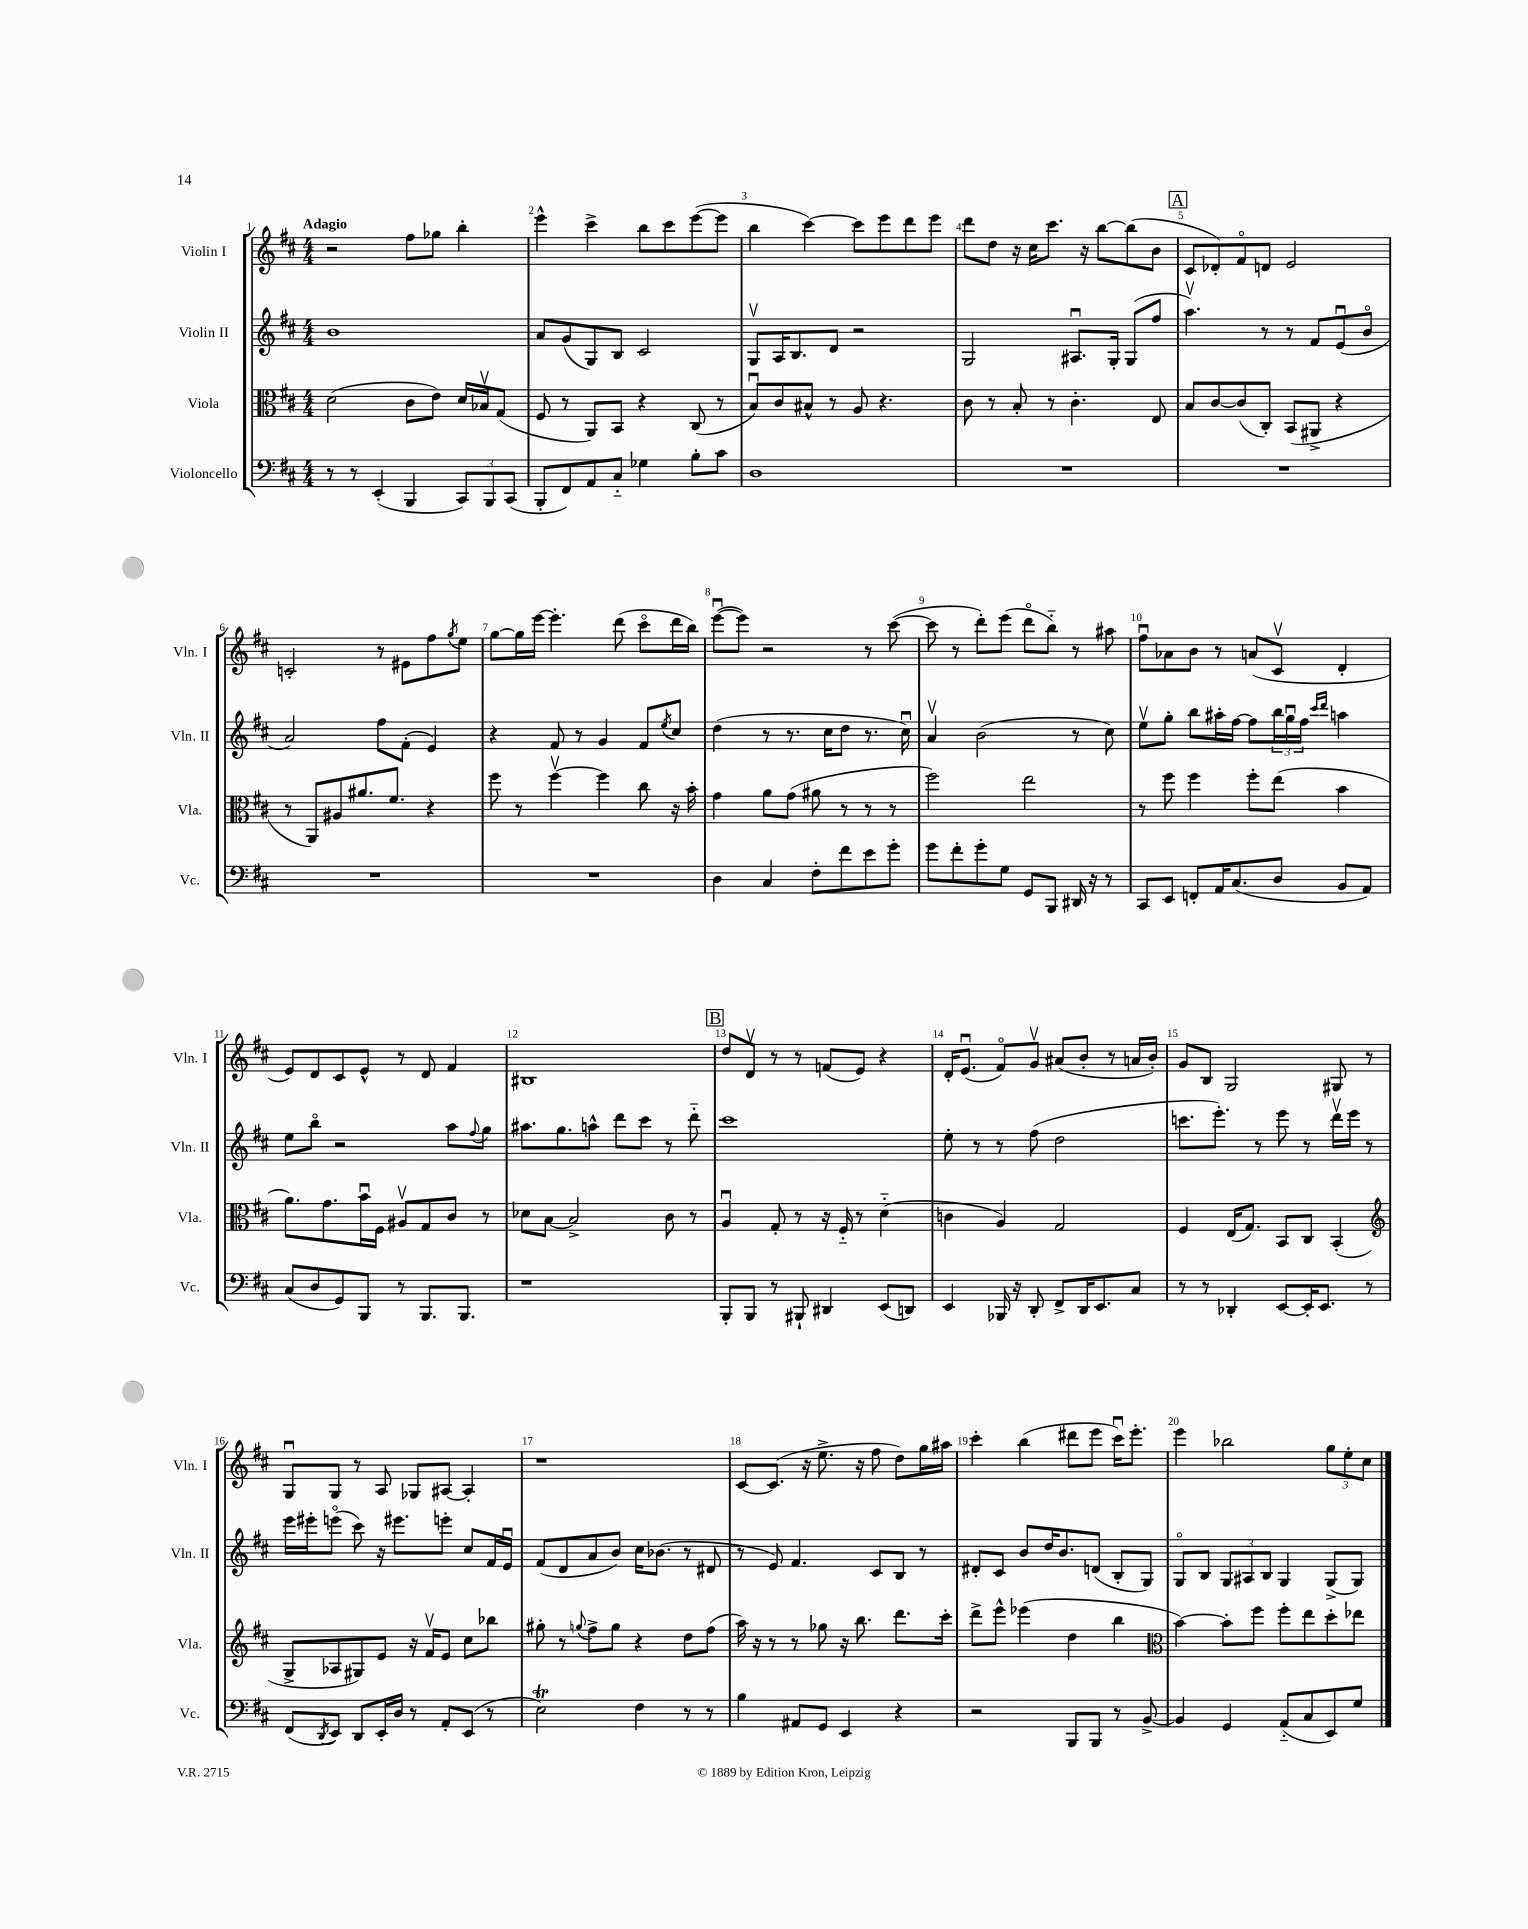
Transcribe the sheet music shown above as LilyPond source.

<<
\new StaffGroup <<
\new Staff = "s0" \with { instrumentName = "Violin I" shortInstrumentName = "Vln. I" } {
    \clef treble \key d \major \numericTimeSignature \time 4/4 \tempo "Adagio"
    r2 fis''8 ges''8 b''4-. |
    e'''4-^ cis'''4-> b''8 cis'''8 e'''8~( e'''8 |
    b''4 cis'''4~) cis'''8 e'''8 d'''8 e'''8 |
    d'''8 d''8 r16 cis''16 cis'''8. r16 b''8~ b''8( b'8 |
    \mark \markup { \box "A" } cis'8 des'8-.) fis'8\flageolet d'8 e'2 |
    c'2-. r8 eis'8 fis''8 \acciaccatura { g''8 } e''8 |
    g''8~ g''16 e'''16~ e'''4.-. d'''8( cis'''8\flageolet d'''16 b''16) |
    e'''8~\downbow( e'''8) r2 r8 cis'''8~( |
    cis'''8 r8 d'''8-.) e'''8( d'''8\flageolet b''8-_) r8 ais''8 |
    fis''8\downbow aes'8 b'8 r8 a'8( cis'8\upbow d'4-. |
    e'8) d'8 cis'8 e'8-^ r8 d'8 fis'4 |
    bis1 |
    \mark \markup { \box "B" } d''8 d'8\upbow r8 r8 f'8( e'8) r4 |
    d'16-. e'8.\downbow( fis'8\flageolet) g'8\upbow ais'8( b'8-. r8 a'16 b'16-.) |
    g'8 b8 g2 gis8 r8 |
    g8\downbow g8 r8 a8 ges8 ais8~ ais4-. |
    r1 |
    cis'8~ cis'8.( r16 e''8.-> r16 fis''8 d''8) g''16 ais''16 |
    cis'''4-. b''4( dis'''8 e'''8 cis'''16\downbow) e'''8.-. |
    e'''4 bes''2 \tuplet 3/2 { g''8 e''8-. cis''8 } \bar "|." |
}
\new Staff = "s1" \with { instrumentName = "Violin II" shortInstrumentName = "Vln. II" } {
    \clef treble \key d \major \numericTimeSignature \time 4/4
    b'1 |
    a'8 g'8( g8) b8 cis'2 |
    g8\upbow a16 b8. d'8 r2 |
    g2 ais8.\downbow g16-. g8( fis''8 |
    \mark \markup { \box "A" } a''4.\upbow) r8 r8 fis'8 e'8\downbow( b'8\flageolet |
    a'2) fis''8 fis'8-.( e'4) |
    r4 fis'8 r8 g'4 fis'8 \acciaccatura { e''8 } cis''8 |
    d''4( r8 r8. cis''16 d''8 r8. cis''16\downbow) |
    a'4\upbow b'2( r8 cis''8) |
    e''8\upbow g''8-. b''8 ais''16-. fis''16~ fis''8 \tuplet 3/2 { b''16 g''16\downbow fis''16 } \grace { cis'''16 d'''16 } a''4 |
    e''8 b''8\flageolet r2 a''8 \appoggiatura { fis''8 } g''8 |
    ais''8. g''8. a''8-^ d'''8 cis'''8 r8 d'''8-_ |
    \mark \markup { \box "B" } cis'''1 |
    e''8-. r8 r8 fis''8( d''2 |
    c'''8. e'''8.-.) r8 e'''8 r8 d'''16\upbow e'''16 r8 |
    e'''16 eis'''16-. e'''8\flageolet( cis'''8) r16 eis'''8. e'''8-. cis''8 fis'16 e'16\downbow |
    fis'8( d'8 a'8 b'8) cis''16 bes'8.( r8 dis'8 |
    r8 e'8) fis'4. cis'8 b8 r8 |
    dis'8-. cis'8 b'8 d''16 b'8. d'8( b8-. g8) |
    g8\flageolet b8 \tuplet 3/2 { g8 ais8 b8 } g4 g8->( g8) \bar "|." |
}
\new Staff = "s2" \with { instrumentName = "Viola" shortInstrumentName = "Vla." } {
    \clef alto \key d \major \numericTimeSignature \time 4/4
    d'2( cis'8 e'8) d'16 bes16\upbow g8( |
    fis8 r8 a,8) b,8 r4 cis8( r8 |
    b8\downbow) cis'8 bis8-^ r8 a8 r4. |
    cis'8 r8 b8-. r8 cis'4.-. e8 |
    \mark \markup { \box "A" } b8 cis'8~ cis'8( cis8-.) b,8( ais,8-> r4 |
    r8 a,8) ais8 ais'8. fis'8. r4 |
    fis''8 r8 fis''4~\upbow fis''4 cis''8 r16 b'16-. |
    g'4 a'8 g'8( ais'8 r8 r8 r8 |
    fis''2) e''2 |
    r8 fis''8 fis''4 fis''8-. e''8( b'4 |
    a'8.) g'8. b'16\downbow fis16 ais8\upbow g8 cis'8 r8 |
    des'8 b8~ b2-> cis'8 r8 |
    \mark \markup { \box "B" } a4\downbow g8-. r8 r16 fis16-_ r8 d'4-_( |
    c'4 a4) g2 |
    fis4 e16( g8.) b,8 cis8 b,4-.( |
    \clef treble g8-> aes8 gis8) e'8 r16 fis'16\upbow e'8 cis''8 bes''8 |
    gis''8-. r8 \appoggiatura { g''8 } fis''8-> g''8 r4 d''8 fis''8( |
    a''16) r16 r8 r8 ges''8 r16 b''8. d'''8. cis'''16-. |
    d'''8-> e'''8-^ ees'''4( d''4 b''4 |
    \clef alto b'4~) b'8-. fis''8 fis''8-. e''8 d''8-. ees''8 \bar "|." |
}
\new Staff = "s3" \with { instrumentName = "Violoncello" shortInstrumentName = "Vc." } {
    \clef bass \key d \major \numericTimeSignature \time 4/4
    r8 r8 e,4-.( b,,4 \tuplet 3/2 { cis,8) b,,8 cis,8( } |
    b,,8-. fis,8) a,8 cis8-_ ges4 b8-. cis'8 |
    d1 |
    R1 |
    \mark \markup { \box "A" } R1 |
    R1 |
    R1 |
    d4 cis4 fis8-. fis'8 e'8 g'8-. |
    g'8 fis'8-. g'8-. g8 g,8 b,,8 dis,16 r16 r8 |
    cis,8 e,8 f,8-. a,16 cis8.( d8 b,8 a,8) |
    cis8( d8 g,8) b,,8 r8 b,,8. b,,8. |
    r1 |
    \mark \markup { \box "B" } b,,8-. b,,8 r8 bis,,8-! dis,4 e,8( d,8) |
    e,4 bes,,16 r16 d,8-. fis,8-> d,16 e,8. cis8 |
    r8 r8 des,4-. e,8~ e,16-. e,8. r8 |
    fis,8( \acciaccatura { d,8 } e,8) d,8 e,16-. d16 r8 a,8-. e,8( r8 |
    e2\trill) fis4 r8 r8 |
    b4 ais,8 g,8 e,4 r4 |
    r2 b,,8 b,,8 r8 b,8~-> |
    b,4 g,4 a,8-_( cis8 e,8) g8 \bar "|." |
}
>>
>>
\layout { \context { \Score \override BarNumber.break-visibility = ##(#f #t #t) barNumberVisibility = #all-bar-numbers-visible } }
